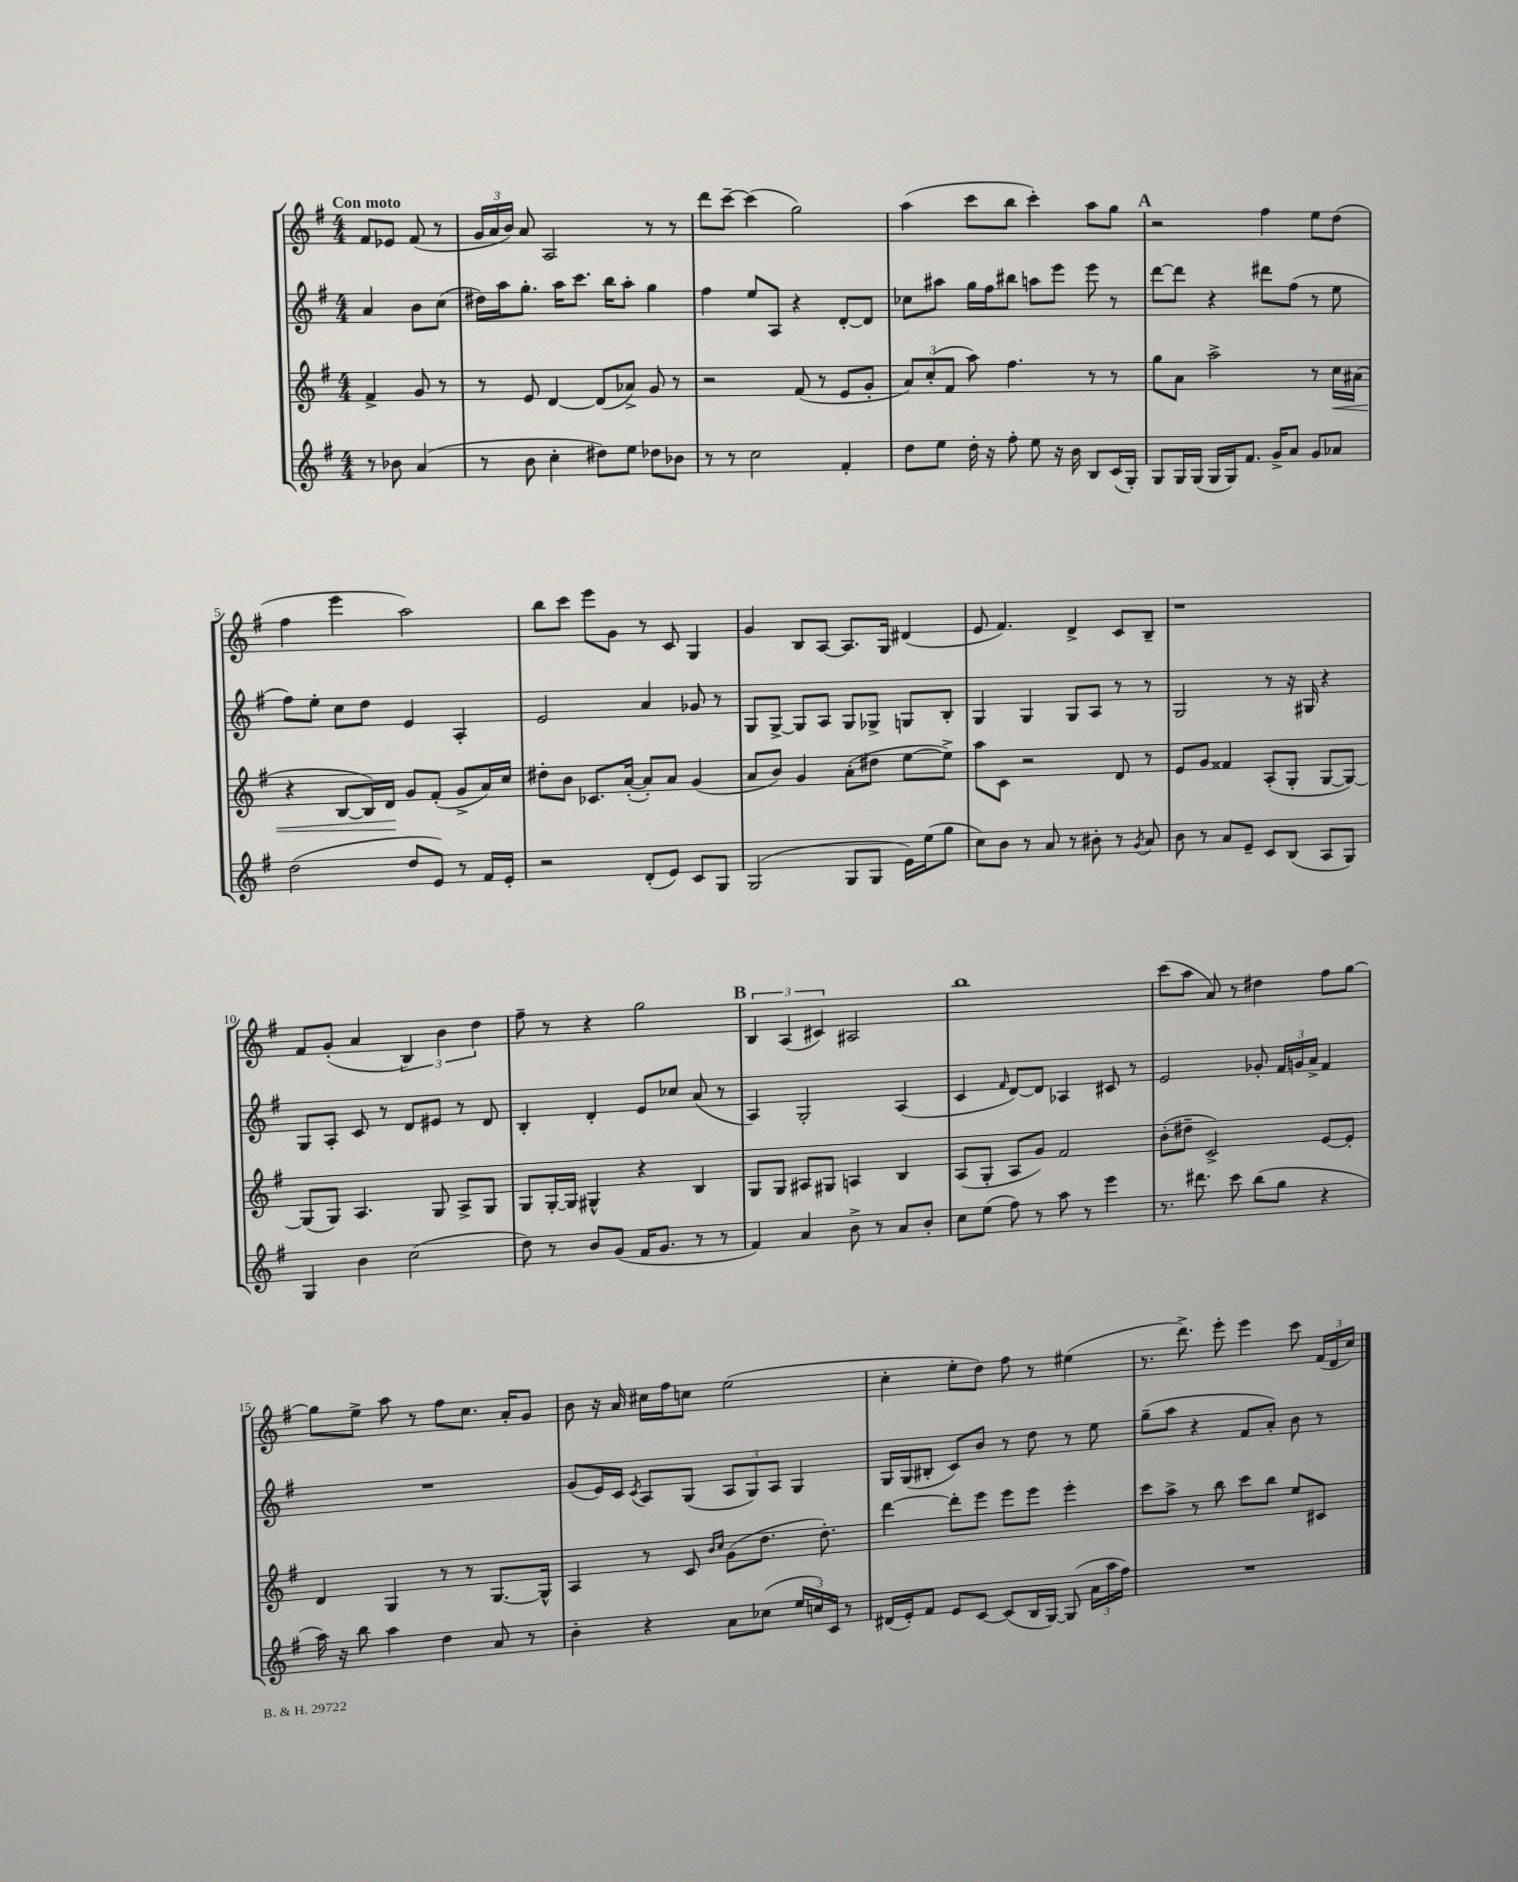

**kern	**kern	**dynam	**kern	**kern
*part4	*part3	*part3	*part2	*part1
*staff4	*staff3	*staff3	*staff2	*staff1
*clefG2	*clefG2	*	*clefG2	*clefG2
*k[f#]	*k[f#]	*	*k[f#]	*k[f#]
*M4/4	*M4/4	*	*M4/4	*M4/4
=	=	=	=	=
!	!	!	!	!LO:TX:a:B:t=Con moto
8r	4f#^/	.	4a/	8f#/L
8b-X\	.	.	.	8e-X/J
(4a/	8g/	.	8b\L	(8f#/
.	8r	.	(8cc\J	8r
=1	=1	=1	=1	=1
8r	8r	.	16dd#X\LL)	24g/LL
.	.	.	.	24a/
.	.	.	16aa\J	.
.	.	.	.	24b/JJ)
8b\	8e/	.	8.gg'\J	8a/
4cc'\	[4d/	.	.	2A/
.	.	.	16aa\KL	.
.	.	.	8.ccc\J	.
8dd#X\L)	(8d/L]	.	.	.
.	.	.	16bb\KL	.
8ee\J	8a-X^/J)	.	8aa'\J	.
8dd-X\L	8g/	.	4gg\	8r
8b-X\J	8r	.	.	8r
=2	=2	=2	=2	=2
8r	2r	.	4ff#\	8ddd\L
8r	.	.	.	[8ccc~\J
2cc\	.	.	8ee/L	(4ccc\]
.	.	.	8A/J	.
.	(8f#/	.	4r	2gg\)
.	8r	.	.	.
4f#'/	8e/L	.	[8d'/L	.
.	8g'/J	.	8d/J]	.
=3	=3	=3	=3	=3
8dd\L	12a/L)	.	8cc-X\L	(4aa\
.	(12cc'/	.	.	.
8ee\J	.	.	8aa#X\J	.
.	12f#/J	.	.	.
16dd'\	8aa\)	.	16gg\LL	8ccc\L
16r	.	.	16ff#\J	.
8ff#'\	4.ff#\	.	8bb#X\J	8bb\J
8ee\	.	.	8aan\L	4ccc'\)
16r	.	.	8eee\J	.
16b\	.	.	.	.
8B/L	8r	.	8eee\	8aa\L
(16c/L	8r	.	8r	8gg\J
16G'/JJ)	.	.	.	.
!!LO:REH:place=s1:t=A
=4	=4	=4	=4	=4
8G/L	8gg\L	.	[8ddd\L	2r
16G/L	8a\J	.	8ddd\J]	.
(16G/JJ	.	.	.	.
16G/LL	2aa^\	.	4r	.
16G/J)	.	.	.	.
8.f#/J	.	.	.	.
.	.	.	8ddd#X\L	4ff#\
16g^/KL	.	.	.	.
8a/J	.	.	(8ff#\J	.
8g/L	8r	.	8r	8ee\L
!	!	!LO:HP:b	!	!
8a-X/J	16cc\LL	<	8ee\	(8dd\J
.	(16a#X\JJ	.	.	.
!!LO:LB:g=z
=5	=5	=5	=5	=5
(2dd\	4r	.	8ff#\L)	4ff#\
.	.	.	8ee'\J	.
.	[8B/L	.	8cc\L	4eee\
.	16B/L])	.	8dd\J	.
.	16d/JJ	.	.	.
8dd/L	8g/L	[	4e/	2aa\)
8e/J)	(8f#'/J	.	.	.
8r	8g^/L	.	4A'/	.
16f#/LL	16a/L)	.	.	.
16e'/JJ	16cc/JJ	.	.	.
=6	=6	=6	=6	=6
2r	8dd#X'\L	.	2e/	8bb\L
.	8b\J	.	.	8ccc\J
.	8.c-X/L	.	.	8eee\L
.	.	.	.	8g\J
.	([16a'/Jk	.	.	.
(8d'/L	8a'/L])	.	4a/	8r
8e/J)	8a/J	.	.	8c/
8c/L	(4g/	.	8g-X/	4G/
8G/J	.	.	8r	.
=7	=7	=7	=7	=7
(2G/	8a/L	.	8G/L	4g/
.	8b/J)	.	[8G^/J	.
.	4g/	.	8G/L]	8B/L
.	.	.	8A/J	[8A/J
8G/L	(8a'\L	.	8G/L	8.A/L]
8G/J	8dd#X\J	.	8G-X^/J	.
.	.	.	.	16G/Jk
16e\LL)	[8ee\L	.	8Gn/L	(4d#X/
(16ee\J	.	.	.	.
8gg\J	8ee^\J])	.	8B'/J	.
=8	=8	=8	=8	=8
8cc\L)	8aa\L	.	4G/	8e/
8b\J	8c\J	.	.	4.f#/)
8r	2r	.	4G/	.
8a/	.	.	.	.
8r	.	.	8G/L	4d^/
8b#X'\	.	.	8A/J	.
8r	8d/	.	8r	8c/L
8qg/	.	.	.	.
8a/	8r	.	8r	8B~/J
=9	=9	=9	=9	=9
8b\	8e/L	.	2G/	1r
8r	8g/J	.	.	.
8a/L	4f##X/	.	.	.
8e~/J	.	.	.	.
8c/L	(8A'/L	.	8r	.
(8B/J	8G'/J	.	16r	.
.	.	.	16G#X/	.
8A/L	[8G/L	.	4r	.
8G/J)	8G/J_)	.	.	.
!!LO:LB:g=z
=10	=10	=10	=10	=10
4G/	(8G/L]	.	8G/L	8f#/L
.	8G/J)	.	8A'/J	(8g'/J
4b\	4.A/	.	8c/	4a/
.	.	.	8r	.
(2cc\	.	.	8d/L	6B/)
.	8G/	.	8e#X/J	.
.	.	.	.	6b\
.	8A^/L	.	8r	.
.	.	.	.	6dd\
.	8G/J	.	8d/	.
=11	=11	=11	=11	=11
8dd\)	8G/L	.	4B'/	8ff#~\
8r	[16G'/L	.	.	8r
.	16G/JJ]	.	.	.
8b/L	4G#X^^/	.	4d'/	4r
(8g/J	.	.	.	.
16f#/KL	4r	.	8e/L	2gg\
8.g/J	.	.	.	.
.	.	.	8cc-X/J	.
8r	4B/	.	(8a/	.
8r	.	.	8r	.
!!LO:REH:place=s1:t=B
=12	=12	=12	=12	=12
4f#/)	8G/L	.	4A/)	6B/
.	8G/J	.	.	.
.	.	.	.	(6A/
4a/	8A#X/L	.	2G'/	.
.	.	.	.	6c#X/)
.	8G#X/J	.	.	.
8b^\	4An/	.	.	2A#X/
8r	.	.	.	.
8a/L	4B/	.	(4A/	.
8b'/J	.	.	.	.
=13	=13	=13	=13	=13
8cc\L	(8A/L	.	4c/	1bb
(8ee\J	8G'/J	.	.	.
.	.	.	16qqf#/	.
8ff#\)	8A/L	.	[8d/L)	.
8r	8g/J)	.	8d/J]	.
8aa\	2f#/	.	4A-X/	.
8r	.	.	.	.
4eee\	.	.	8c#X/	.
.	.	.	8r	.
=14	=14	=14	=14	=14
8.r	(8b'\L	.	2e/	(8ccc\L
.	8dd#X~\J	.	.	8aa\J
8.ddd#X\	.	.	.	.
.	2c^/)	.	.	8a/)
8ccc\	.	.	.	8r
(8bb\L	.	.	8g-X'/	4dd#X\
8gg\J	.	.	24f#/LL	.
.	.	.	24gn/	.
.	.	.	24a^/JJ	.
4r	[8e/L	.	4f#/	8ff#\L
.	8e'/J]	.	.	[8gg\J
!!LO:LB:g=z
=15	=15	=15	=15	=15
16aa\)	4d/	.	1r	8gg\L]
16r	.	.	.	.
8bb\	.	.	.	8ee^\J
4aa\	4G/	.	.	8aa\
.	.	.	.	8r
4dd\	8r	.	.	8ff#\L
.	8r	.	.	8.cc\J
8a/	[8.G/L	.	.	.
.	.	.	.	16a'/KL
8r	.	.	.	8g/J
.	16G^^/Jk]	.	.	.
=16	=16	=16	=16	=16
4b'\	4A/	.	(8g/L	8b\
.	.	.	16e/L)	16r
.	.	.	16c/JJ	16a/
.	.	.	8qc/	.
4r	8r	.	8A/L	16cc#X\LL
.	.	.	.	16ff#\J
.	8c/	.	(8G/J	8ccn\J
.	16qqb/LL	.	.	.
.	16qqcc/JJ	.	.	.
8a\L	(8g\L	.	12A/L	(2ee\
.	.	.	12G/)	.
(8cc-X\J	8.dd\J	.	.	.
.	.	.	12A/J	.
24ee/LL	.	.	4G/	.
24ccn/)	.	.	.	.
.	8.dd'\)	.	.	.
24c/JJ	.	.	.	.
8r	.	.	.	.
=17	=17	=17	=17	=17
(16d#X/LL	[4ddd\	.	16G/LL	4cc'\
16e'/J)	.	.	(16G/J	.
8f#/J	.	.	8B#X'/J	.
8e/L	8ddd'\L]	.	8c/L)	8ee'\L
[8c/J	8eee\J	.	8b/J	8dd\J)
(8c/L]	8eee\L	.	8r	8ff#\
16B/L	8eee\J	.	8dd\	8r
[16G/JJ)	.	.	.	.
(8G/]	4eee'\	.	8r	(4ee#X\
24a\LL	.	.	8ee\	.
24aa\	.	.	.	.
24ff#\JJ)	.	.	.	.
=18	=18	=18	=18	=18
1r	8ccc\L	.	(8gg~\L	8.r
.	8aa^\J	.	8aa\J	.
.	.	.	.	8.ddd^\)
.	8r	.	4r	.
.	8bb\	.	.	8eee'\
.	8ccc\L	.	8f#/L	4eee\
.	8bb\J	.	8a'/J)	.
.	8ee/L	.	8b\	8ccc\
.	8c#X/J	.	8r	(24f#/LL
.	.	.	.	24d/
.	.	.	.	24cc/JJ)
==	==	==	==	==
*-	*-	*-	*-	*-
